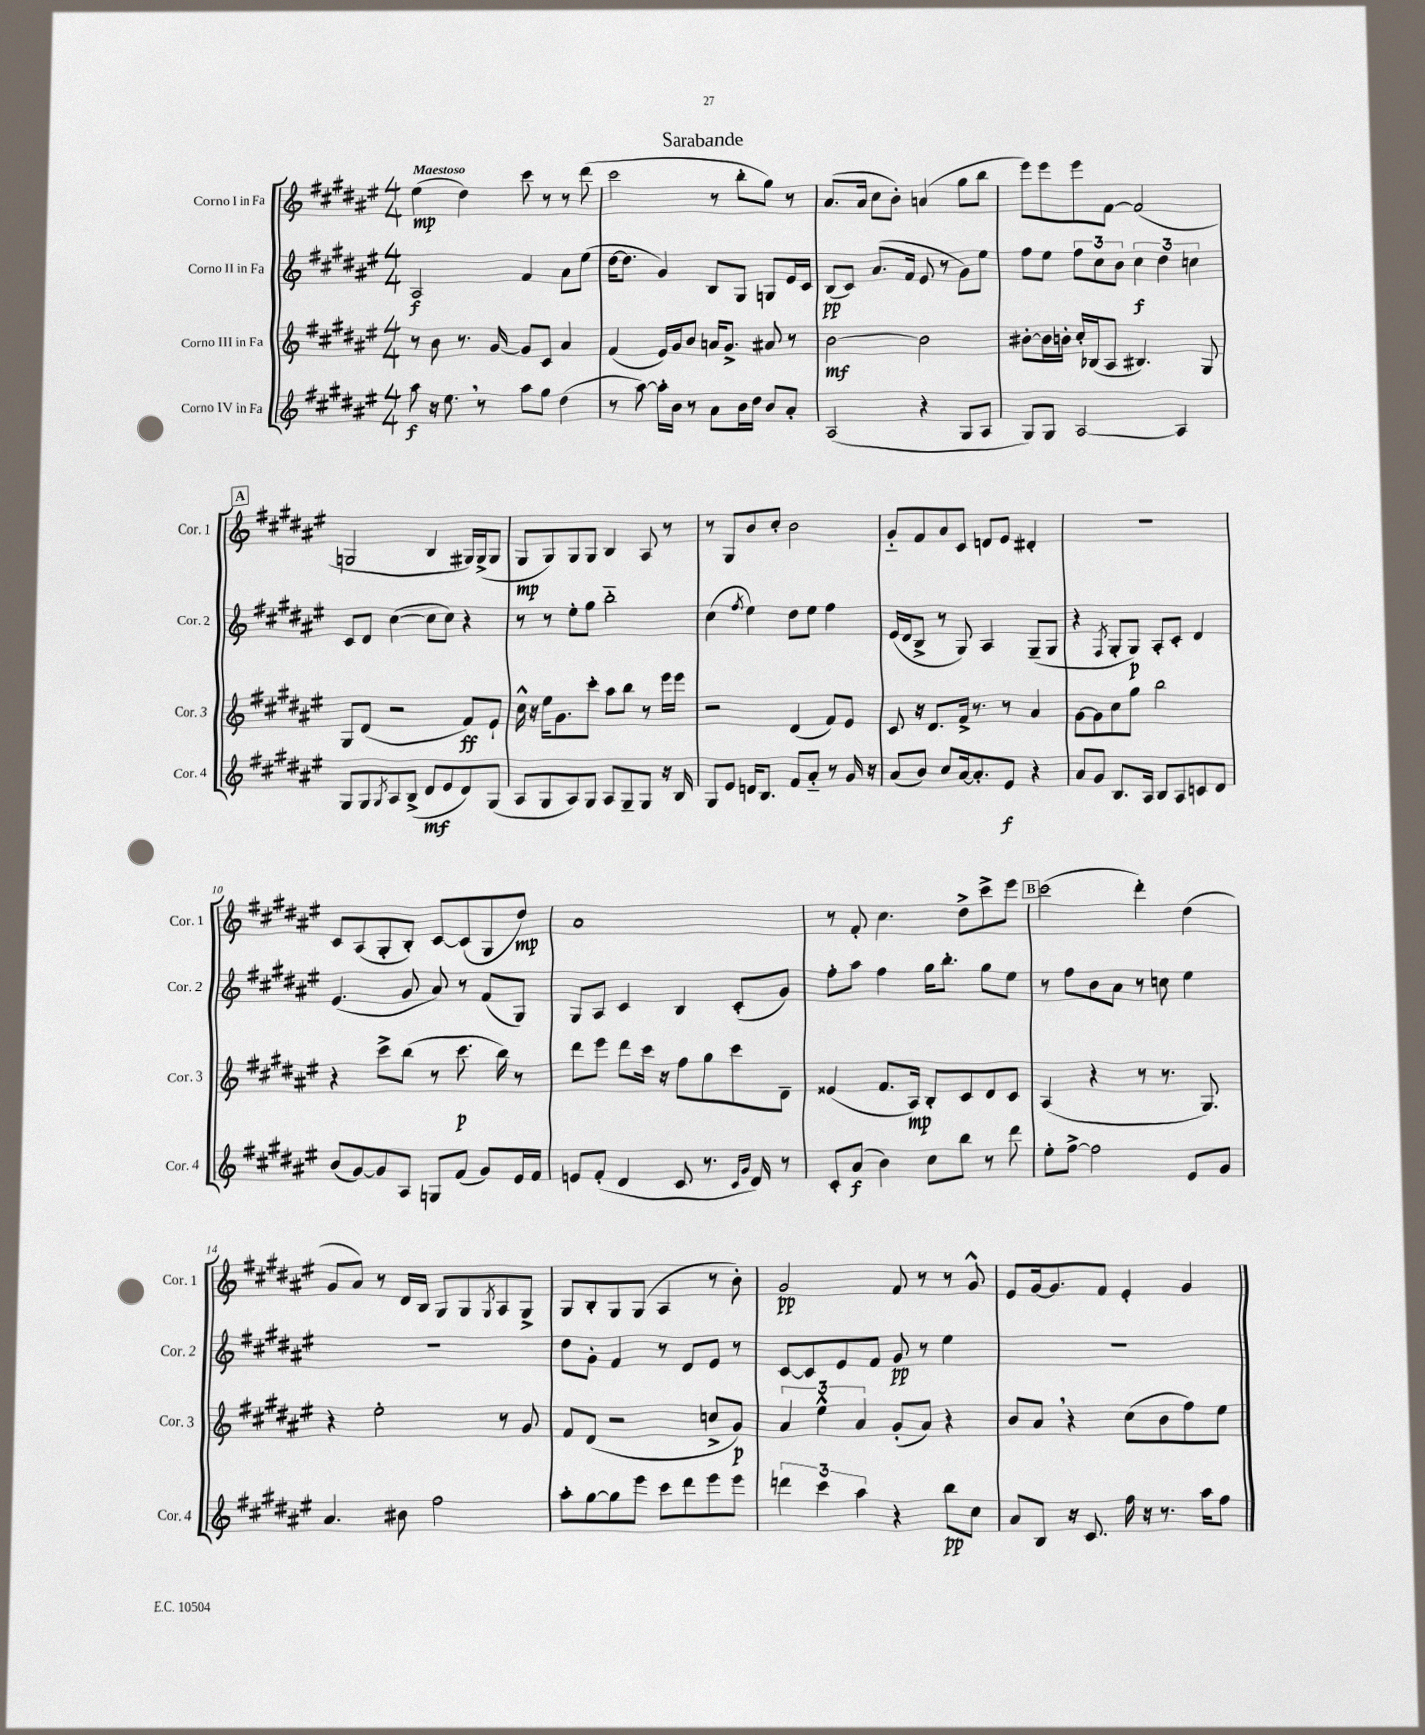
\header { title = "Sarabande" }
<<
\new StaffGroup <<
\new Staff = "s0" \with { instrumentName = "Corno I in Fa" shortInstrumentName = "Cor. 1" } {
    \clef treble \key fis \major \numericTimeSignature \time 4/4 \tempo "Maestoso"
    eis''4\mp( dis''4) cis'''8 r8 r8 dis'''8( |
    cis'''2 r8 b''8-. gis''8) r8 |
    ais'8.( ais'16 cis''8 b'8-.) a'4( gis''8 b''8 |
    eis'''8) eis'''8 eis'''8 fis'8~ fis'2( |
    \mark \markup { \box "A" } g2 b4 gis16) gis16->( gis8 |
    gis8\mp gis8) gis8 gis8 b4 ais8 r8 |
    r8 gis8 b'8 cis''8-. b'2 |
    gis'8-_ fis'8 ais'8 cis'8 d'8 eis'8 dis'4-. |
    R1 |
    cis'8 ais8( gis8-. b8-.) cis'8~ cis'8( gis8 dis''8\mp) |
    ais'1 |
    r8 fis'8-. cis''4. dis''8-> cis'''8-> eis'''8 |
    \mark \markup { \box "B" } cis'''2( dis'''4-.) dis''4( |
    gis'8 ais'8) r8 dis'16 b16 gis8 gis8 \acciaccatura { gis8 } ais8 gis8-> |
    gis8 b8-. gis8 gis8( ais4 r8 b'8-.) |
    gis'2\pp fis'8 r8 r8 gis'8-^ |
    eis'8 gis'16~ gis'8. fis'8 eis'4-. gis'4 \bar "|." |
}
\new Staff = "s1" \with { instrumentName = "Corno II in Fa" shortInstrumentName = "Cor. 2" } {
    \clef treble \key fis \major \numericTimeSignature \time 4/4
    ais2\f fis'4 ais'8 eis''8( |
    dis''16~ dis''8. gis'4) b8 gis8 g8 eis'16 cis'16 |
    b8\pp( cis'8) ais'8.( fis'16 eis'8 r8 gis'8) eis''8 |
    fis''8 eis''8 \tuplet 3/2 { fis''8 cis''8 b'8 } \tuplet 3/2 { cis''4\f dis''4 c''4 } |
    \mark \markup { \box "A" } cis'8 dis'8 cis''4~( cis''8 cis''8) r4 |
    r8 r8 eis''8-. gis''8 b''2-_ |
    cis''4( \acciaccatura { fis''8 } eis''4) dis''8 eis''8 fis''4 |
    eis'16( dis'16 b8-> r8 gis8) ais4 gis8--( gis8 |
    r4 \acciaccatura { fis8 } gis8-. gis8\p) ais8-. cis'8-. dis'4 |
    eis'4.( gis'8 ais'8) r8 fis'8( gis8) |
    gis8 ais8 cis'4 b4 cis'8-.( gis'8) |
    fis''8-. ais''8 fis''4 gis''16 b''8.-. gis''8 eis''8 |
    \mark \markup { \box "B" } r8 fis''8 b'8 ais'8 r8 c''8 eis''4 |
    R1 |
    dis''8 gis'8-. fis'4 r8 dis'8 eis'8 r8 |
    cis'8~ cis'8 eis'8 fis'8 gis'8\pp r8 eis''4 |
    R1 \bar "|." |
}
\new Staff = "s2" \with { instrumentName = "Corno III in Fa" shortInstrumentName = "Cor. 3" } {
    \clef treble \key fis \major \numericTimeSignature \time 4/4
    r8 b'8 r8. gis'16~ gis'8 cis'8 ais'4 |
    fis'4( eis'16) gis'16 b'8 a'16 gis'8.-> ais'8 r8 |
    b'2~\mf b'2 |
    bis'8~-. bis'16 b'16-. cis''16-. bes16( ais8 bis4.) gis8 |
    \mark \markup { \box "A" } gis8 dis'8( r2 fis'8\ff) eis'8-! |
    cis''16-^ r16 eis''16 gis'8. cis'''8-. ais''8 b''8 r8 eis'''16 eis'''16 |
    r2 dis'4( fis'8) eis'8 |
    cis'8 r16 dis'8. fis'16-> r8. r8 ais'4 |
    gis'8~ gis'8 cis''8 gis''8 b''2 |
    r4 cis'''8-> b''8( r8 cis'''8.\p b''16) r8 |
    dis'''8 eis'''8 dis'''8 cis'''16 r16 fis''8 gis''8 cis'''8 dis'8-- |
    eisis'4( fis'8. ais16\mp) b8-. cis'8 dis'8 cis'8 |
    \mark \markup { \box "B" } ais4( r4 r8 r8. gis8.) |
    r4 eis''2-. r8 gis'8 |
    fis'8 dis'8( r2 c''8-> gis'8\p) |
    \tuplet 3/2 { ais'4 eis''4-^ ais'4 } gis'8-.( ais'8) r4 |
    b'8 ais'8 \breathe r4 cis''8( b'8 fis''8) eis''8 \bar "|." |
}
\new Staff = "s3" \with { instrumentName = "Corno IV in Fa" shortInstrumentName = "Cor. 4" } {
    \clef treble \key fis \major \numericTimeSignature \time 4/4
    ais''8\f r16 eis''8. \breathe r8 ais''8 gis''8 dis''4( |
    r8 ais''8~) ais''16-. b'16 r8 ais'8 b'16 dis''16 b'8 ais'8-. |
    ais2( r4 gis8 ais8 |
    gis8) gis8 ais2~ ais4 |
    \mark \markup { \box "A" } gis8 gis8 \acciaccatura { gis8 } ais8 b8->( dis'8\mf eis'8 dis'8) gis8( |
    ais8 gis8 ais8) gis8 ais8 gis8-- gis8 r16 b16 |
    gis8 eis'8 d'16 b8. fis'8 ais'8-_ r8 gis'16 r16 |
    ais'8( b'8) cis''8 ais'16~ ais'8.-. eis'8\f r4 |
    ais'8 gis'8 b8. ais16 b8 ais8 c'8 dis'8 |
    b'8( gis'8~) gis'8 ais8 g8 fis'8( gis'8) eis'16 fis'16 |
    e'8 fis'8-.( dis'4 cis'8 r8. \grace { cis'16 gis'16 } dis'16) r8 |
    cis'8-. ais'8\f( b'4) cis''8 b''8 r8 dis'''8 |
    \mark \markup { \box "B" } eis''8-. fis''8~-> fis''2 eis'8 gis'8 |
    ais'4. bis'8 fis''2 |
    ais''8-. gis''8~ gis''8 eis'''8 cis'''8 dis'''8 eis'''8 eis'''8 |
    \tuplet 3/2 { d'''4 cis'''4 ais''4 } r4 b''8\pp cis''8 |
    ais'8 b8 r16 cis'8. fis''16 r16 r8. ais''16 fis''8 \bar "|." |
}
>>
>>
